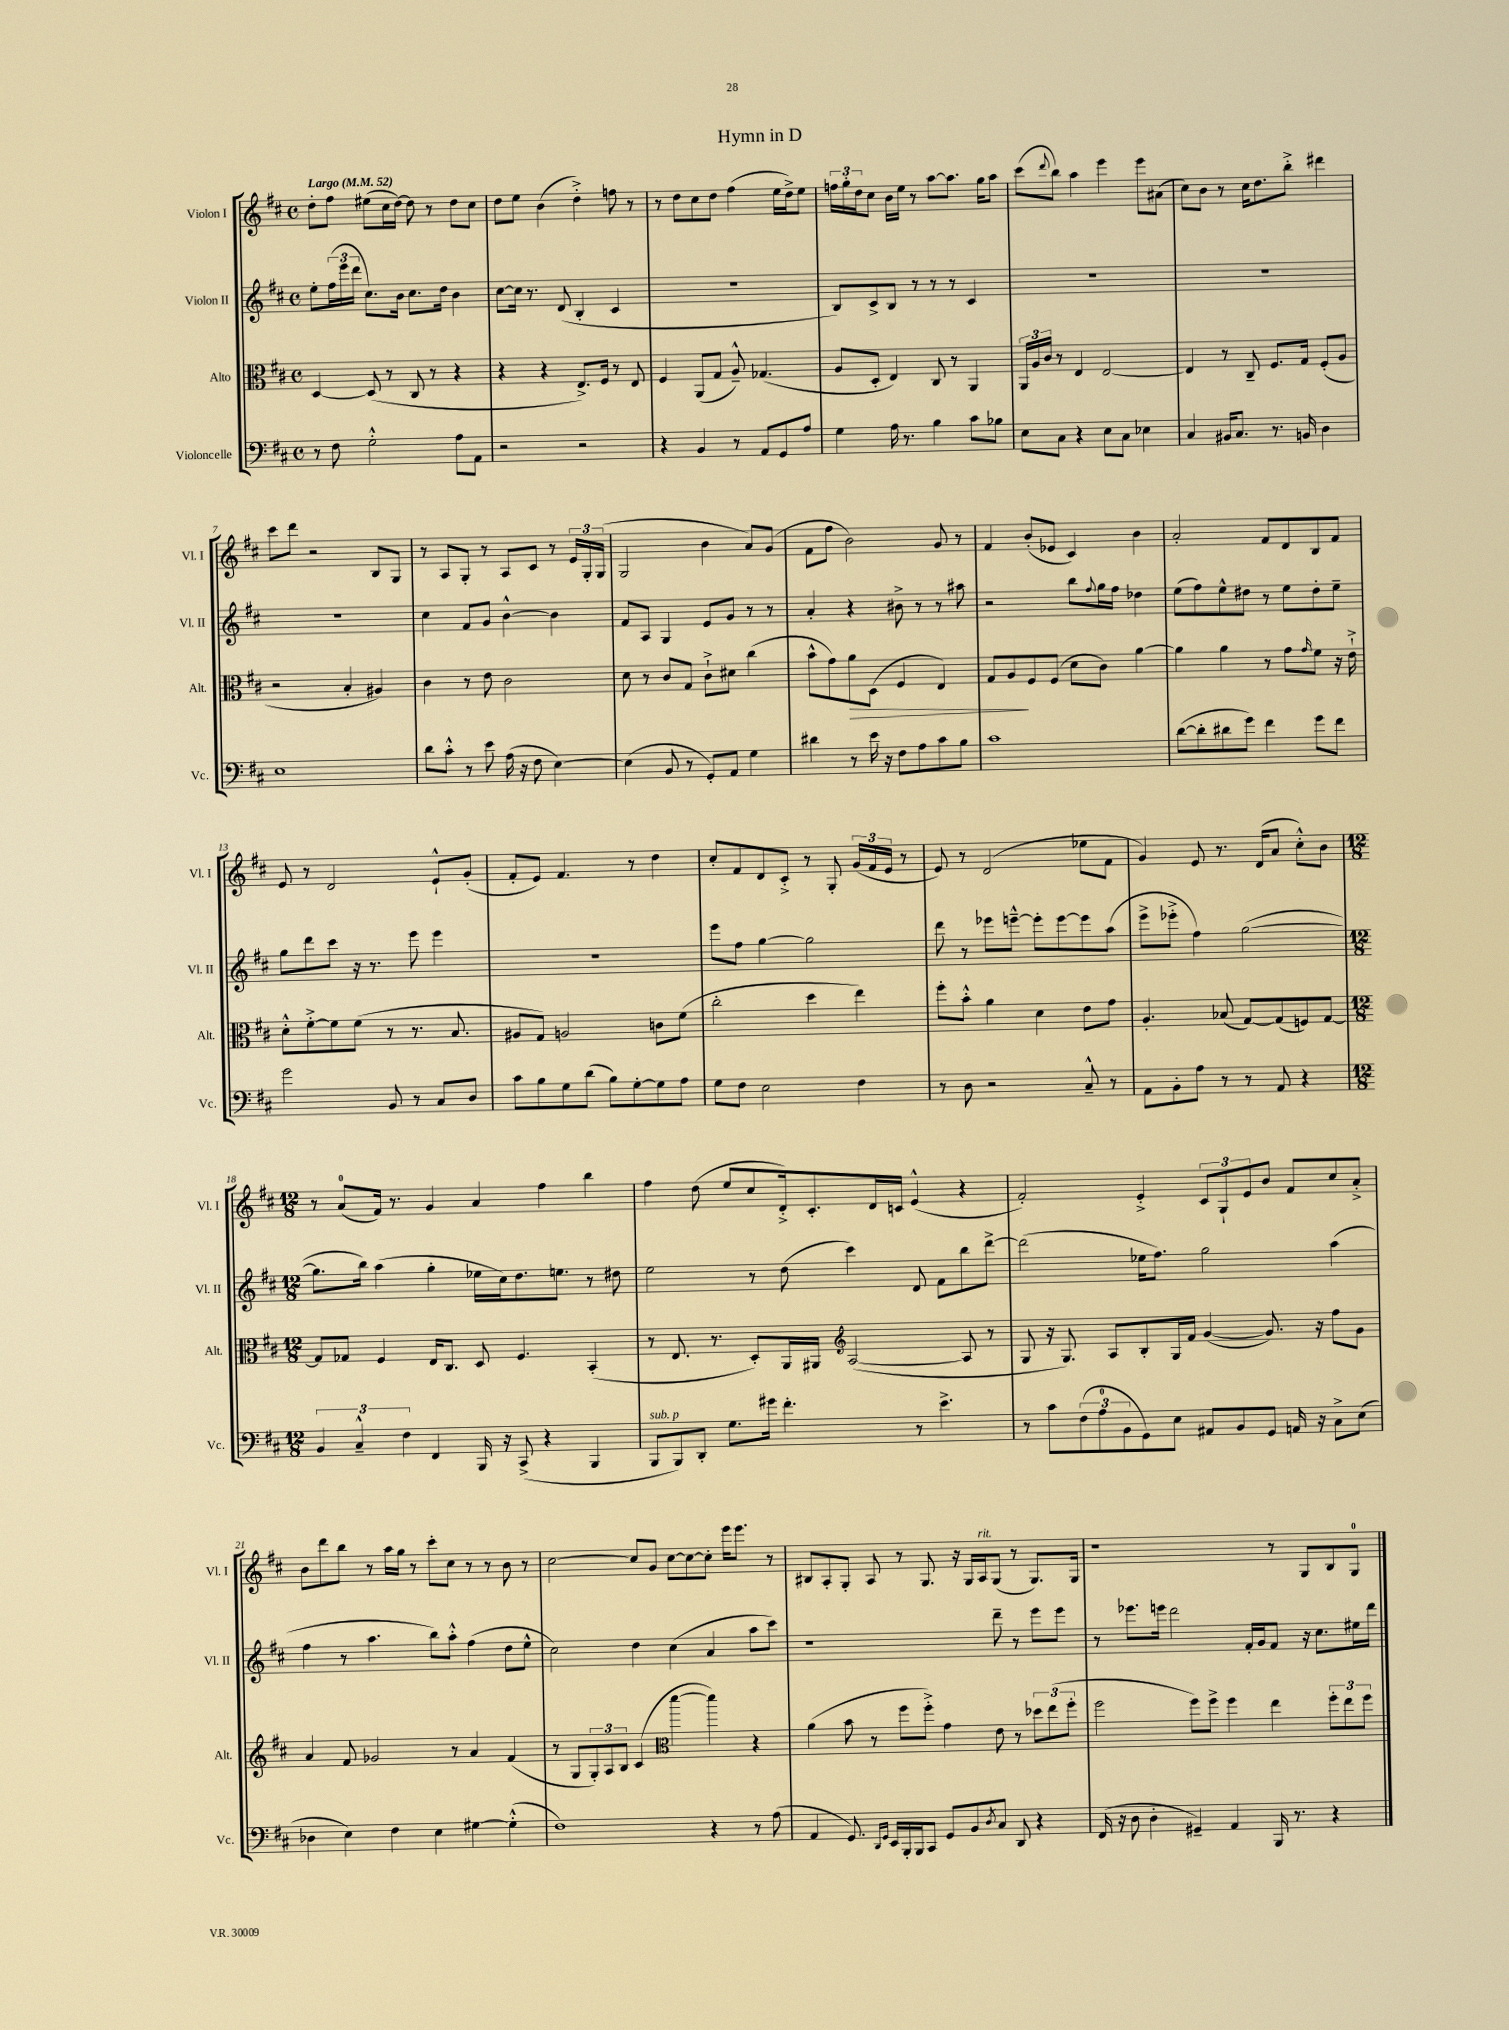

**kern	**kern	**kern	**kern
*staff4	*staff3	*staff2	*staff1
*clefF4	*clefC3	*clefG2	*clefG2
*k[f#c#]	*k[f#c#]	*k[f#c#]	*k[f#c#]
*M4/4	*M4/4	*M4/4	*M4/4
*met(c)	*met(c)	*met(c)	*met(c)
*MM52	*MM52	*MM52	*MM52
8r	[4D/	8ee'\L	8dd'\L
8F#\	.	(24ff#\L	8ff#\J
.	.	24eee\	.
.	.	24ddd\JJ	.
2G'^^\	(8D/]	8.cc#\L)	(8ee#\L
.	8r	.	16cc#\L
.	.	16b\Jk	[16dd\JJ)
.	8C#/	8.cc#\L	8dd\]
.	8r	.	8r
.	.	16dd\Jk	.
8A\L	4r	4b\	8dd\L
8AA\J	.	.	8cc#\J
=	=	=	=
2r	4r	[8cc#\L	8dd\L
.	.	16cc#\]Jk	8ee\J
.	.	8.r	.
.	4r	.	(4b\
.	.	(8d/	.
2r	8.E^/L)	4B'/	4dd'^\)
.	16F#/Jk	.	.
.	8r	4c#/	8ff\
.	8E/	.	8r
=	=	=	=
4r	4F#/	1r	8r
.	.	.	8dd\L
4BB/	(8AA/L	.	8cc#\
.	8G/J	.	8dd\J
8r	8A~^^/)	.	(4ff#\
8AA/L	(4.G-/	.	.
8GG/	.	.	16ee\LL
.	.	.	16dd^\J)
8A/J	.	.	8ee\J
=	=	=	=
4G\	8A/L	8B/L)	24ff\LL
.	.	.	24gg'\
.	.	.	24dd\J
.	8D'/J	8c#^/	8cc#\J
16A\	4E/)	8B/J	16b\LL
8.r	.	.	16ee\JJ
.	.	8r	8r
4B\	8C#/	8r	[8aa\L
.	8r	8r	8.aa\]J
8c#\L	4AA/	4c#/	.
.	.	.	16gg\LK
8B-\J	.	.	8aa\J
=	=	=	=
8E\L	24AA/LL	1r	(8ccc#\L
.	24A/	.	.
.	24c#/JJ	.	.
.	.	.	8qqddd/
8C#\J	8r	.	8bb\J)
4r	4E/	.	4aa\
8E\L	[2E/	.	4eee\
8C#\J	.	.	.
4E-\	.	.	8eee\L
.	.	.	(8a#\J
=	=	=	=
4C#/	4E/]	1r	8cc#\L)
.	.	.	8b\J
16BB#/LK	8r	.	8r
8.C#/J	.	.	.
.	8C#~/	.	16cc#\LK
.	.	.	8.dd\
8.r	8.F#/L	.	.
.	.	.	8bb'^\J
16BB/	16G/Jk	.	.
4D\	(8F#'/L	.	4ddd#\
.	8A/J	.	.
=	=	=	=
1E	2r	1r	8ccc#\L
.	.	.	8ddd\J
.	.	.	2r
.	4B'/	.	.
.	4A#/)	.	8B/L
.	.	.	8G/J
=	=	=	=
8d\L	4c#\	4cc#\	8r
8c#'^^\J	.	.	8A/L
8r	8r	8f#/L	8G'/J
8e\	8e\	8g/J	8r
(16A\	2c#\	[4b^^\	8A/L
16r	.	.	.
8F#\	.	.	8c#/J
[4E\)	.	4b\]	8r
.	.	.	24e/LL
.	.	.	24G'/
.	.	.	(24G/JJ
=	=	=	=
(4E\]	8d\	8f#/L	2G/
.	8r	8A/J	.
8BB/	8c#/L	4G/	.
8r	8G/J	.	.
8GG'/L)	8c#`^\L	8e/L	4b\
8AA/J	8d#\J	8g/J	.
4G\	(4cc#\	8r	8a/L)
.	.	8r	(8g/J
=	=	=	=
4d#\	8b^^\L	4a'/	8f#\L
.	8g\)	.	8ff#\J
8r	8a\	4r	2b\)
16e\	(8D\J	.	.
16r	.	.	.
8F#\L	4F#/	8b#^\	.
8A\	.	8r	.
8c#\	4E/)	8r	8g/
8B\J	.	8aa#\	8r
=	=	=	=
1c#	8G/L	2r	4f#/
.	8A/	.	.
.	8F#/	.	(8b'/L
.	(8F#/J	.	8e-/J
.	8d\L	8bb\L	4c#/)
.	.	8qqff#/	.
.	8c#\J)	16gg\L	.
.	.	16ff#\JJ	.
.	[4a\	4dd-\	4b\
=	=	=	=
([8d\L	4a\]	(8ee\L	2a'/
8d'\]	.	8ff#\)	.
8d#\	4a\	8ee^^\	.
8g\J)	.	8dd#\J	.
4f#\	8r	8r	8f#/L
.	8g\L	8ee\L	8d/
.	16qqg/	.	.
8g\L	8f#\J	8dd#'\	8B/
8f#\J	16r	8ee~\J	8f#/J
.	16e`^\	.	.
=	=	=	=
2g\	8d'^^\L	8gg\L	8e/
.	[8f#'^\	8ddd\	8r
.	8f#\]	8ccc#\J	2d/
.	(8f#\J	16r	.
.	.	8.r	.
8BB/	8r	.	.
8r	8.r	8eee\	.
8C#/L	.	4eee\	8e`^^/L
.	8.B/	.	.
8D/J	.	.	(8g'/J
=	=	=	=
8c#\L	8A#/L	1r	8f#'/L
8B\	8G/J)	.	8e/J)
8G\	2A/	.	4.f#/
(8d\J	.	.	.
8B\L)	.	.	.
[8G'\	.	.	8r
8G\]	8c\L	.	4dd\
8A\J	(8f#\J	.	.
=	=	=	=
8G\L	2cc#'\	8eee\L	8cc#'/L
8F#\J	.	8ff#\J	8f#/
2E\	.	[4gg\	8d/
.	.	.	8c#'^/J
.	4dd\	2gg\]	8r
.	.	.	8G'/
4F#\	4ee\)	.	(24g/LL
.	.	.	24f#/
.	.	.	24e/JJ
.	.	.	8r
=	=	=	=
8r	8ff#'\L	8ddd\	8e/)
8D\	8b'^^\J	8r	8r
2r	4a\	8eee-\L	(2d/
.	.	[8eee~^^\J	.
.	4d\	8eee'\]L	.
.	.	[8eee\	.
8C#~^^/	8e\L	8eee\]	8ee-\L
8r	8g\J	(8aa\J	8f#\J
=	=	=	=
8AA\L	4.A'/	8eee^\L	4g/)
8BB'\	.	8eee-'^\J	.
8A\J	.	4ff#\)	8e/
8r	(8B-/	.	8.r
8r	[8G/L)	([2gg\	.
.	.	.	(16d/LK
8AA/	(8G/]	.	8a/J
4r	8F/)	.	8cc#'^^\L)
.	[8G/J	.	8b\J
=	=	=	=
*M12/8	*M12/8	*M12/8	*M12/8
6BB/	8G/]L	8.gg\]L	8r
.	8G-/J	.	(8a/L
6C#~^^/	.	.	.
.	.	16bb\Jk)	.
.	4F#/	(4aa\	16f#/Jk)
.	.	.	8.r
6F#\	.	.	.
4FF#/	16E/LK	4gg'\	4g/
.	8.C#/J	.	.
16BBB/	8D/	16ee-\LL	4a/
16r	.	16cc#\J)	.
(8CC#^/	4.F#/	8.dd\	.
4r	.	.	4ff#\
.	.	8.ee\J	.
4BBB/	(4BB'/	8r	4bb\
.	.	8dd#\	.
=	=	=	=
8BBB/L	8r	2ee\	4ff#\
8BBB/)	8.E/	.	.
8DD'/J	.	.	(8dd\
.	8.r	.	.
8.G\L	.	.	8ee/L
.	8D'/L)	8r	8cc#/
16g#\Jk	.	.	.
4.f#'\	16AA/L	(8dd\	16d'^/k)
.	16AA#/JJ	.	8.c#'/
*	*clefG2	*	*
.	([2A/	4ccc#\)	.
.	.	.	16d/L
.	.	.	16c/JJ
8r	.	8d/	(4e^^/
4.e^\	.	8f#\L	.
.	8A/]	8bb\	4r
.	8r	[8ddd^\J	.
=	=	=	=
8r	8G/	(2ddd\]	2f#'/)
8c#\L	16r	.	.
.	8.G/)	.	.
(12F#\	.	.	.
12A\	.	.	.
.	8A/L	.	.
12BB\	.	.	.
8GG\)	8B'/	16ee-\LK	4e'^/
.	.	8.ff#\J)	.
8E\J	16G/L	.	.
.	16f#/JJ	.	.
8AA#/L	([4g/	2gg\	12c#/L
.	.	.	12G`/
8BB/	.	.	.
.	.	.	12e/
8GG/J	8.g/])	.	8b/J
16AA/	.	.	8f#/L
16r	16r	.	.
8C#^\L	8ff#\L	(4aa\	8cc#/
(8E\J	8g\J	.	8a'^/J
=	=	=	=
4D-\	4a/	4ff#\	8b\L
.	.	.	8ddd\
4E\)	8f#/	8r	8bb\J
.	2g-/	4.aa\	8r
4F#\	.	.	16aa\LL
.	.	.	16gg\JJ
.	.	.	8r
4E\	.	8bb\L)	8ccc#'\L
.	8r	8aa'^^\J	8cc#\J
[4G#\	4a/	(4ff#\	8r
.	.	.	8r
(4G#'^^\]	(4f#/	8dd\L	8b\
.	.	8ee^^\J	8r
=	=	=	=
1F#)	8r	2cc#\)	[2cc#\
.	8G/L	.	.
.	12G'/)	.	.
.	12A/	.	.
.	12B/J	.	.
.	(4c#/	4dd\	8cc#/]L
.	.	.	8g/J
.	[4ddd\	(4cc#\	[8cc#\L
.	.	.	8cc#\_
4r	4ddd\])	4a/	8cc#'\]J
.	.	.	16eee\LK
.	.	.	8.eee\J
8r	4r	8aa\L	.
(8A\	.	8ccc#\J)	8r
=	=	=	=
*	*clefC3	*	*
4AA/	(4a\	1r	8B#/L
.	.	.	8A'/
8.GG/)	8b\	.	8G'/J
.	8r	.	8A/
16qqDD/LL	.	.	.
16qqGG/JJ	.	.	.
16EE/LL	.	.	.
16BBB'/	8ff#\L	.	8r
16BBB/J	.	.	.
8CC#/J	8ff#'^\J)	.	8.G/
8GG/L	4g\	.	.
.	.	.	16r
8BB/	.	.	16G/LL
.	.	.	16A/J
8qD/	.	.	.
8C#/J	8e\	8ddd~\	(8G/J
8DD/	8r	8r	8r
4r	12dd-\L	8eee\L	8.G/L)
.	(12ee\	.	.
.	.	8eee\J	.
.	12ff#'\J	.	.
.	.	.	16G/Jk
=	=	=	=
(16FF#/	2ff#\	8r	1r
16r	.	.	.
8D\	.	8.eee-\L	.
4D'\	.	.	.
.	.	16eee\Jk	.
.	.	2ddd\	.
4GG#~/)	8ff#\L)	.	.
.	8ff#^\J	.	.
4AA/	4ff#\	.	.
.	.	16f#'/LL	.
.	.	16g/J	.
16BBB/	4ee\	8f#/J	8r
8.r	.	.	.
.	.	16r	8G/L
.	.	8.cc#\L	.
4r	12ff#'\L	.	8B/
.	12ee\	.	.
.	.	16ee#\L	8G/J
.	12ff#\J	.	.
.	.	16ddd\JJ	.
==	==	==	==
*-	*-	*-	*-
